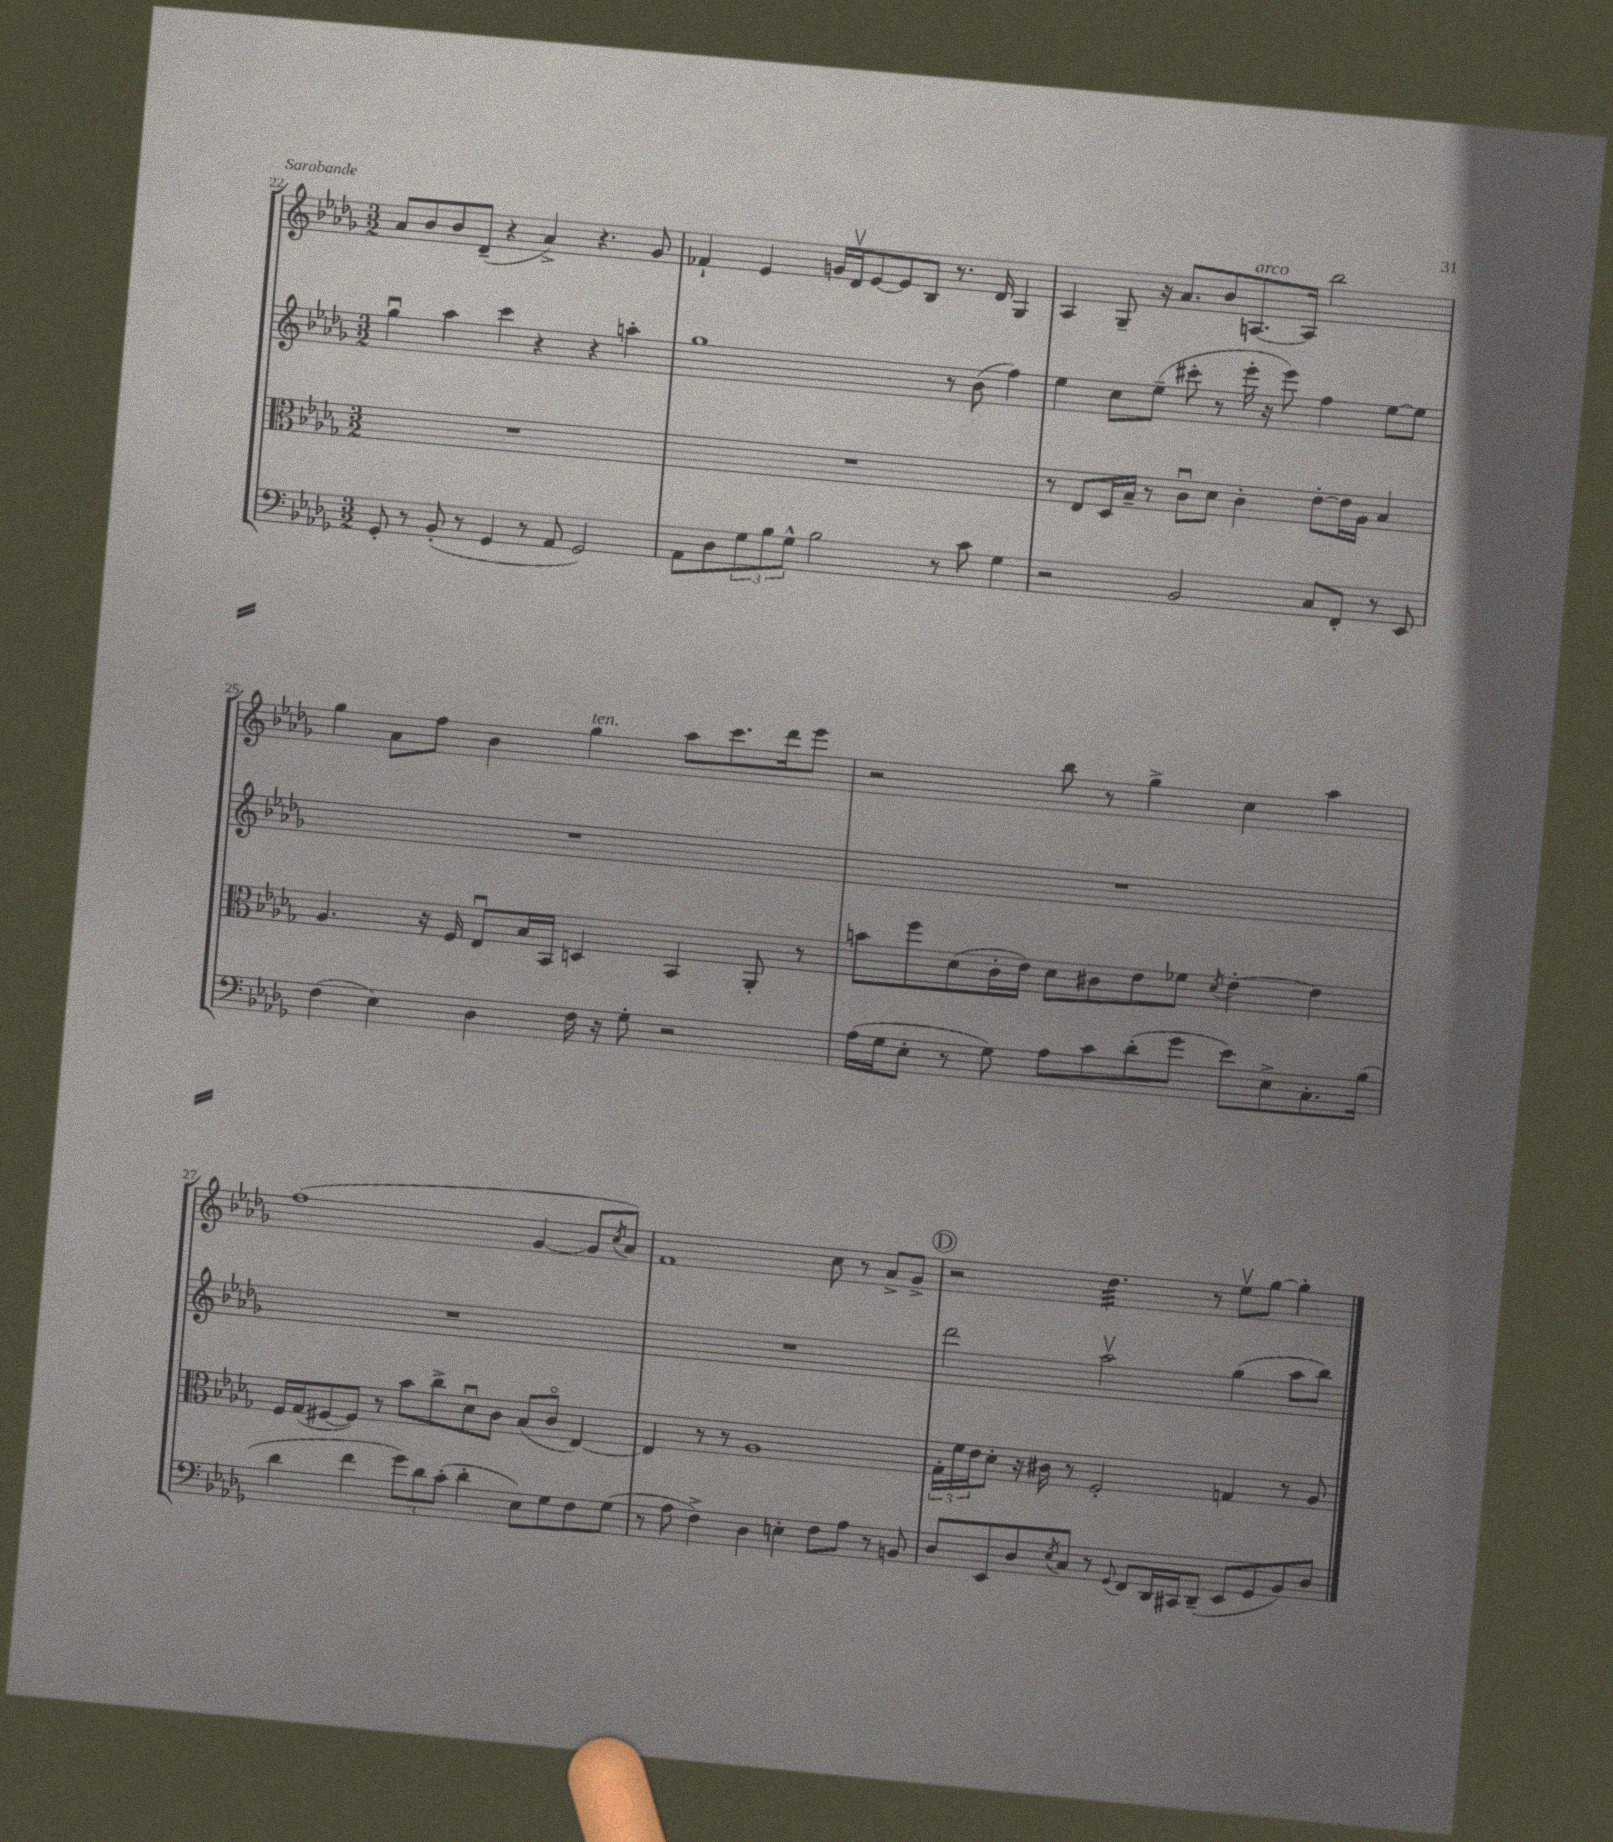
<<
\new StaffGroup <<
\new Staff = "s0" {
    \clef treble \key des \major \numericTimeSignature \time 3/2
    aes'8 bes'8 bes'8 des'8--( r4 aes'4->) r4. ges'8 |
    fes'4-! ees'4 g'16 des'16\upbow ees'8~ ees'8 bes8 r8. des'16 ges4 |
    aes4 ges8-- r16 aes'8. bes'8 a8.~^\markup { \italic "arco" } a16 bes''2 |
    ges''4 aes'8 f''8 bes'4 ges''4^\markup { \italic "ten." } aes''8 c'''8. des'''16 ees'''8 |
    r2 bes''8 r8 ges''4-> c''4 aes''4 |
    f''1( ges'4~ ges'8 \acciaccatura { c''8 } aes'8) |
    f'1 c''8 r8 aes'8-> ges'8-> |
    \mark \markup { \circle "D" } r2 des''4.:32 r8 ees''8\upbow ges''8~ ges''4-. \bar "|." |
}
\new Staff = "s1" {
    \clef treble \key des \major \numericTimeSignature \time 3/2
    ges''4\downbow aes''4 c'''4 r4 r4 a''4-. |
    ges''1 r8 bes'8( f''4) |
    ees''4 c''8 ees''8--( cis'''8-. r8 ees'''16-. r16 ees'''8) f''4 ees''8~ ees''8 |
    R1. |
    R1. |
    R1. |
    R1. |
    \mark \markup { \circle "D" } des'''2 aes''2\upbow ges''4( aes''8 bes''8) \bar "|." |
}
\new Staff = "s2" {
    \clef alto \key des \major \numericTimeSignature \time 3/2
    R1. |
    R1. |
    r8 ees8 des16 bes16-- r8 c'8\downbow des'8 c'4-. ees'8~-. ees'16 aes16 bes4 |
    aes4. r16 f16 ees8\downbow bes16 bes,16 d4 bes,4 aes,8-. r8 |
    b'8 f''8 des'8( c'16-. ees'16) des'8 cis'8 ees'8 fes'8 \acciaccatura { des'8 } ees'4~-. ees'4 |
    f16 ges16( fis8~ fis8) r8 bes'8 c''8-> des'8\downbow c'8 bes8( c'8\flageolet ees4~) |
    ees4 r8 r8 aes1 |
    \mark \markup { \circle "D" } \tuplet 3/2 { ges16-. f'16 ees'16 } des'8-. r16 cis'16 r8 f2-. g4 r8 aes8 \bar "|." |
}
\new Staff = "s3" {
    \clef bass \key des \major \numericTimeSignature \time 3/2
    ges,8-. r8 bes,8-.( r8 ges,4 r8 aes,8 ges,2) |
    aes,8 des8 \tuplet 3/2 { ges8 bes8 ges8-^ } bes2 r8 c'8 ges4 |
    r2 bes,2 c8 f,8-. r8 ees,8 |
    f4( ees4) des4 f16 r16 ges8-. r2 |
    aes16( ges16 ees8-. r8 ges8) aes8 c'8 des'8-.( ges'8 ees'8) ees8-> c8.-. bes16( |
    des'4 f'4 \tuplet 3/2 { ges'8) des'8 c'8-.( } des'4-. ees8) ges8 f8 ges8( |
    r8 aes8 f4->) des4 e4-. f8 aes8 r8 b,8 |
    \mark \markup { \circle "D" } des8 ees,8 des8 \acciaccatura { ees8 } c8 r8 \appoggiatura { ges,8 } f,8 des,16 cis,16 des,8--( ees,8 ges,8 bes,8) des8 \bar "|." |
}
>>
>>
\layout { \context { \Score currentBarNumber = #22 } }
